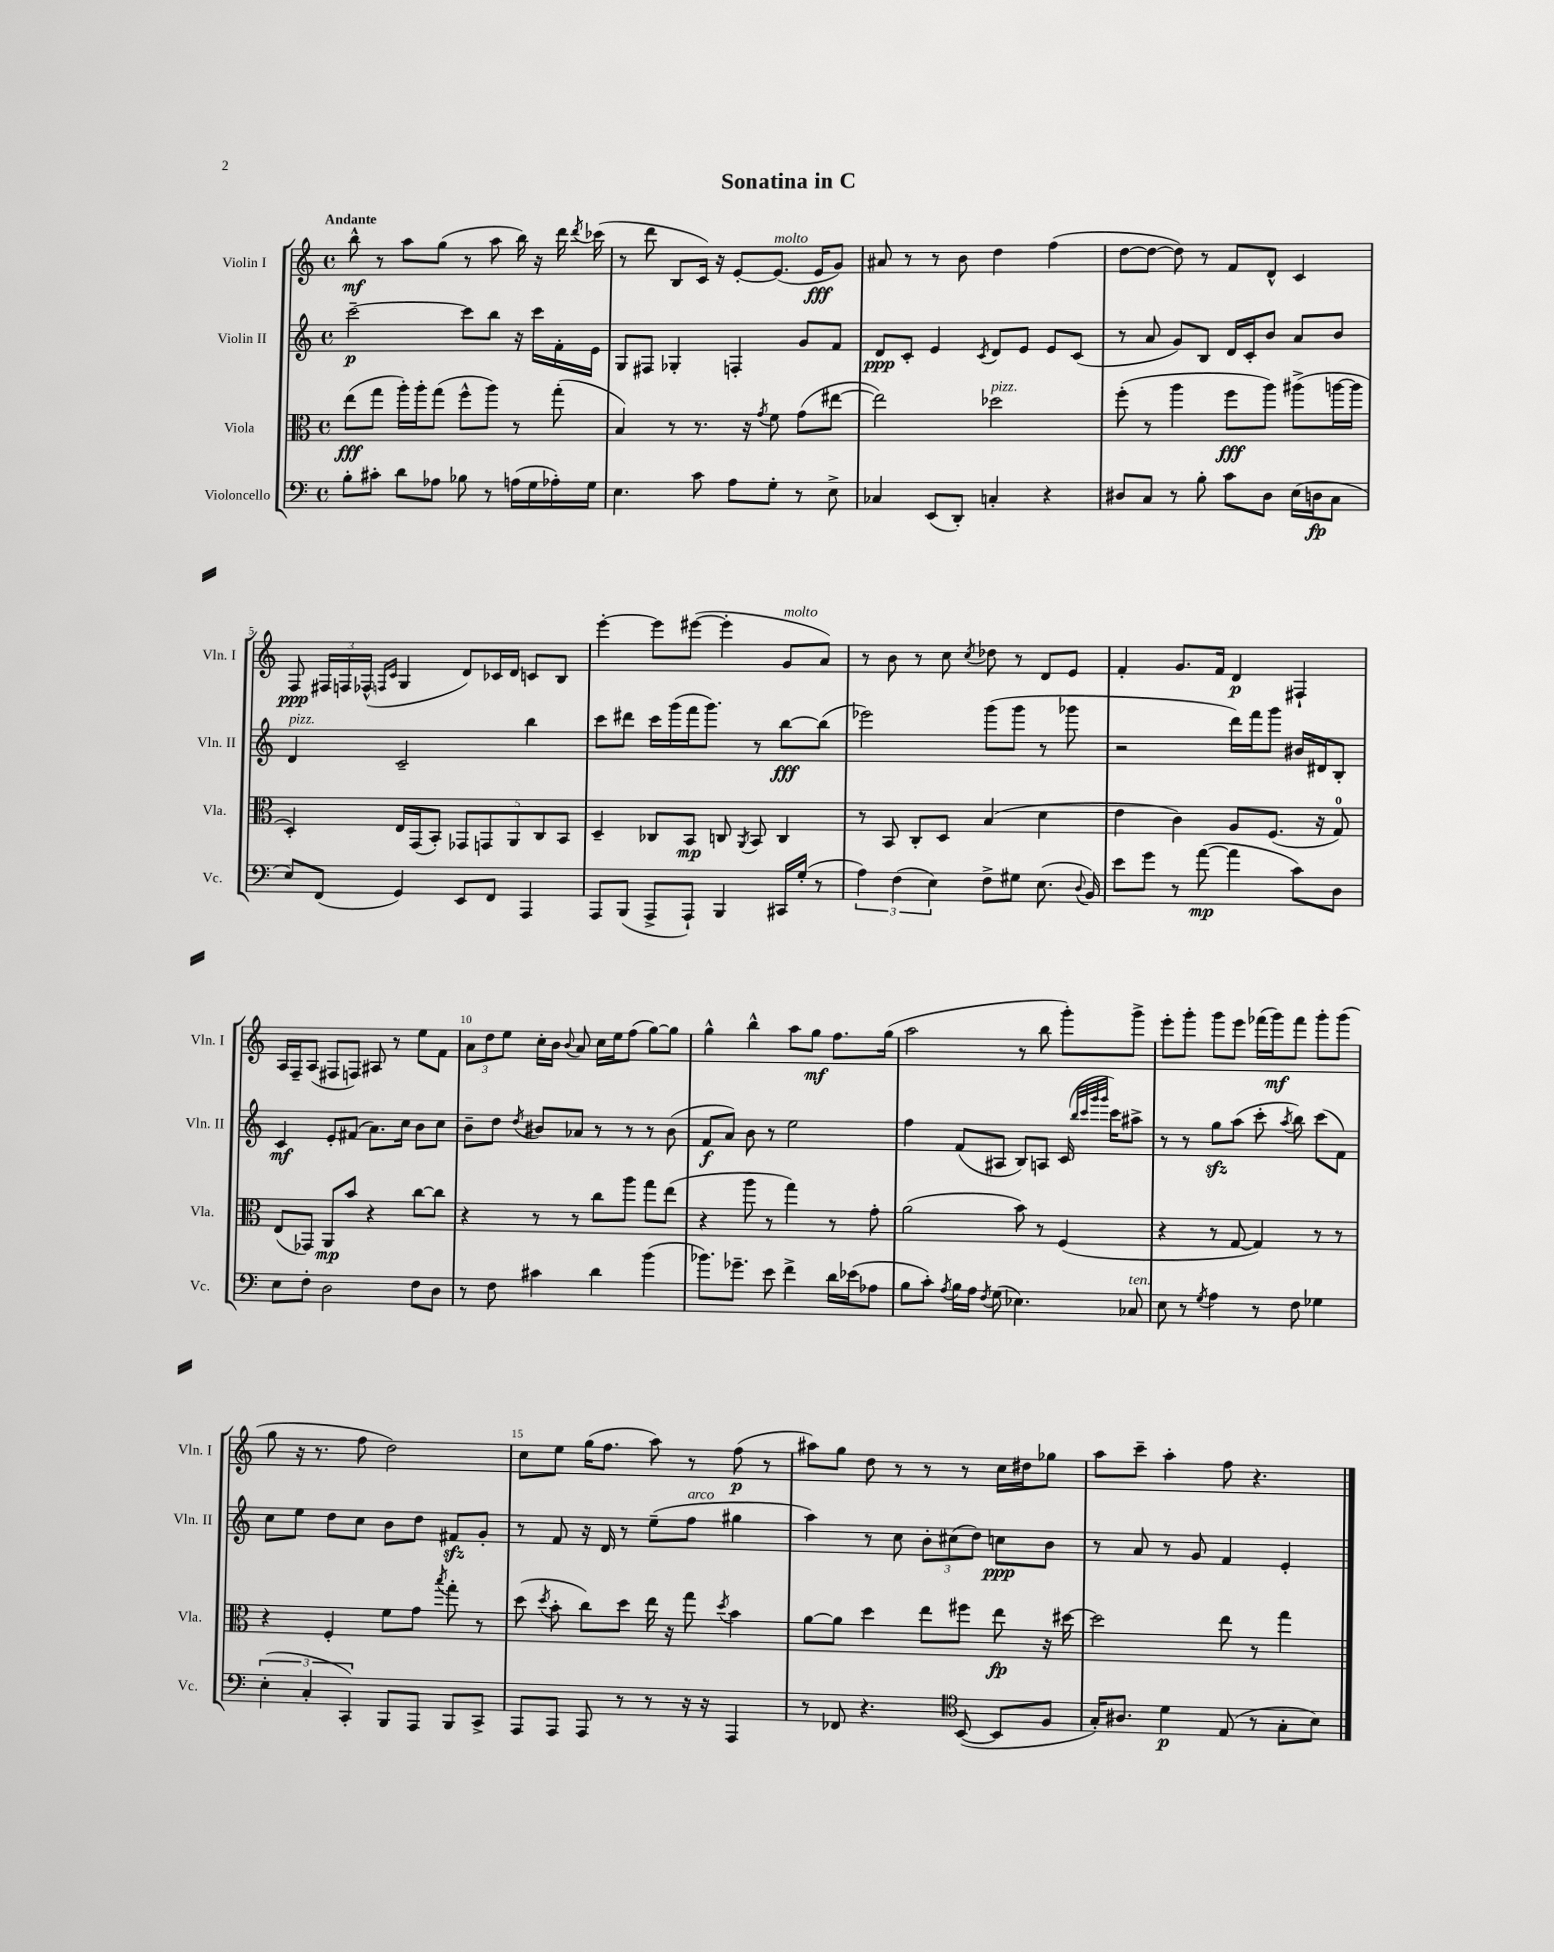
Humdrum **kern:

**kern	**dynam	**kern	**dynam	**kern	**dynam	**kern	**dynam
*part4	*part4	*part3	*part3	*part2	*part2	*part1	*part1
*staff4	*staff4	*staff3	*staff3	*staff2	*staff2	*staff1	*staff1
*I"Violoncello	*	*I"Viola	*	*I"Violin II	*	*I"Violin I	*
*I'Vc.	*	*I'Vla.	*	*I'Vln. II	*	*I'Vln. I	*
*clefF4	*	*clefC3	*	*clefG2	*	*clefG2	*
*k[]	*	*k[]	*	*k[]	*	*k[]	*
*M4/4	*	*M4/4	*	*M4/4	*	*M4/4	*
*met(c)	*	*met(c)	*	*met(c)	*	*met(c)	*
=1	=1	=1	=1	=1	=1	=1	=1
!	!	!	!	!	!	!LO:TX:a:B:t=Andante	!
8B'\L	.	(8ee\L	fff	[2ccc~\	p	8bb^^\	mf
8c#X'\J	.	8gg\J	.	.	.	8r	.
8d\L	.	16aa'\LL)	.	.	.	8aa\L	.
.	.	16aa'\J	.	.	.	.	.
8A-X\J	.	(8gg\J	.	.	.	(8gg\J	.
8B-X\	.	8ff^^\L	.	8ccc\L]	.	8r	.
8r	.	8aa\J)	.	8bb\J	.	8aa\	.
(16An\LL	.	8r	.	16r	.	16bb\)	.
16G\	.	.	.	16ccc\LL	.	16r	.
16A-X'\)	.	(8gg'\	.	16f'\	.	16ddd\	.
.	.	.	.	.	.	8qddd/	.
16G\JJ	.	.	.	16e\JJ	.	(16ccc-X\	.
=2	=2	=2	=2	=2	=2	=2	=2
4.E\	.	4B/)	.	8G/L	.	8r	.
.	.	.	.	8F#X/J	.	8ddd\	.
.	.	8r	.	4G-X'/	.	8B/L	.
8c\	.	8.r	.	.	.	16c/Jk)	.
.	.	.	.	.	.	16r	.
8A\L	.	.	.	4Fn'/	.	[8e'/L	.
.	.	16r	.	.	.	.	.
.	.	8qg/	.	.	.	.	.
!	!	!	!	!	!	!LO:TX:a:i:t=molto	!
8G'\J	.	8f\	.	.	.	(8.e/J]	.
8r	.	(8g\L	.	8g/L	.	.	.
.	.	.	.	.	.	16e/KL	fff
8E^\	.	[8ee#X\J	.	8f/J	.	8g/J)	.
=3	=3	=3	=3	=3	=3	=3	=3
4C-X/	.	2ee#\])	.	8d/L	ppp	8a#X/	.
.	.	.	.	8c'/J	.	8r	.
(8EE/L	.	.	.	4e/	.	8r	.
8DD'/J)	.	.	.	.	.	8b\	.
.	.	.	.	8qc/	.	.	.
!	!	!LO:TX:a:i:t=pizz.	!	!	!	!	!
4Cn'/	.	2dd-X\	.	8d/L	.	4dd\	.
.	.	.	.	8e/J	.	.	.
4r	.	.	.	8e/L	.	(4ff\	.
.	.	.	.	(8c/J	.	.	.
=4	=4	=4	=4	=4	=4	=4	=4
8D#X/L	.	(8ff'\	.	8r	.	[8dd\L	.
8C/J	.	8r	.	8a/	.	8dd\J_	.
8r	.	4aa\	.	8g/L)	.	8dd\])	.
8B'\	.	.	.	8B/J	.	8r	.
8c\L	.	8ff\L	fff	16d/LL	.	8f/L	.
.	.	.	.	16c'/J	.	.	.
8D#\J	.	8aa\J)	.	8b/J	.	8d^^/J	.
(16E\LL	.	(8aa#X^\L	.	8a/L	.	4c/	.
16Dn\J	fp	.	.	.	.	.	.
8C\J	.	[16aan\L	.	8b/J	.	.	.
.	.	16aa\JJ]	.	.	.	.	.
!!LO:LB:g=z
=5	=5	=5	=5	=5	=5	=5	=5
!	!	!	!	!LO:TX:a:i:t=pizz.	!	!	!
8E/L)	.	4D'/)	.	4d/	.	8F/	ppp
(8FF/J	.	.	.	.	.	24F#X/LL	.
.	.	.	.	.	.	24Fn/	.
.	.	.	.	.	.	(24F-X^^/JJ	.
.	.	.	.	.	.	16qqFn/LL	.
.	.	.	.	.	.	16qqc/JJ	.
4GG/)	.	16E/LL	.	2c~/	.	4G/	.
.	.	(16GG/J	.	.	.	.	.
.	.	8BB'/J)	.	.	.	.	.
8EE/L	.	10GG-X/L	.	.	.	8d/L)	.
.	.	10GGn/	.	.	.	.	.
8FF/J	.	.	.	.	.	16c-X/L	.
.	.	.	.	.	.	16d/JJ	.
.	.	10AA/	.	.	.	.	.
4AAA/	.	.	.	4bb\	.	8cn/L	.
.	.	10C/	.	.	.	.	.
.	.	.	.	.	.	8B/J	.
.	.	10BB/J	.	.	.	.	.
=6	=6	=6	=6	=6	=6	=6	=6
8AAA/L	.	4D~/	.	8ccc\L	.	[4eee'\	.
(8BBB/J	.	.	.	8ddd#X\J	.	.	.
8AAA^/L	.	8C-X/L	.	16ccc\LL	.	8eee\L]	.
.	.	.	.	(16ggg\	.	.	.
8AAA`/J)	.	8BB/J	mp	16fff\J	.	([8eee#X\J	.
.	.	.	.	8.ggg\J)	.	.	.
4BBB/	.	8Cn/	.	.	.	4eee#'\]	.
.	.	8qAA/	.	.	.	.	.
.	.	8BB/	.	8r	.	.	.
!	!	!	!	!	!	!LO:TX:a:i:t=molto	!
16CC#X/LL	.	4C/	.	[8bb\L	fff	8g/L	.
(16G'/JJ	.	.	.	.	.	.	.
8r	.	.	.	(8bb\J]	.	8a/J)	.
=7	=7	=7	=7	=7	=7	=7	=7
6A\)	.	8r	.	2eee-X\)	.	8r	.
.	.	8BB/	.	.	.	8b\	.
(6F\	.	.	.	.	.	.	.
.	.	8C'/L	.	.	.	8r	.
6E\)	.	.	.	.	.	.	.
.	.	8D/J	.	.	.	8cc\	.
.	.	.	.	.	.	8qcc/	.
8F^\L	.	(4B/	.	(8ggg\L	.	8dd-X\	.
8G#X\J	.	.	.	8ggg\J	.	8r	.
(8.E\	.	4d\	.	8r	.	8d/L	.
.	.	.	.	8ggg-X\	.	8e/J	.
8qqD/	.	.	.	.	.	.	.
16BB/)	.	.	.	.	.	.	.
=8	=8	=8	=8	=8	=8	=8	=8
8e\L	.	4e\	.	2r	.	4f'/	.
8g\J	.	.	.	.	.	.	.
8r	.	4c\)	.	.	.	8.g/L	.
([8a\	mp	.	.	.	.	.	.
.	.	.	.	.	.	16f/Jk	.
4a\]	.	8A/L	.	16ddd\LL)	.	4d/	p
.	.	.	.	16fff\J	.	.	.
.	.	(8.F/J	.	8ggg\J	.	.	.
8c\L)	.	.	.	16b#X/LL	.	4F#X`/	.
.	.	16r	.	16d#X/J	.	.	.
8D\J	.	8G/)	.	8B'/J	.	.	.
!!LO:LB:g=z
=9	=9	=9	=9	=9	=9	=9	=9
8E\L	.	(8E/L	.	4c/	mf	16A/LL	.
.	.	.	.	.	.	16F~/J	.
8F'\J	.	8GG-X/J)	.	.	.	(8A/J	.
2D\	.	8AA/L	mp	8e'/L	.	8F#X/L	.
.	.	8b/J	.	(8f#X/J	.	8Fn/J)	.
.	.	4r	.	8.a\L)	.	8A#X/	.
.	.	.	.	.	.	8r	.
.	.	.	.	16cc\Jk	.	.	.
8F\L	.	[8cc\L	.	8b\L	.	8ee\L	.
8D\J	.	8cc\J]	.	8cc\J	.	8f\J	.
=10	=10	=10	=10	=10	=10	=10	=10
8r	.	4r	.	8b~\L	.	12a\L	.
.	.	.	.	.	.	12dd\	.
8F\	.	.	.	8dd\J	.	.	.
.	.	.	.	.	.	12ee\J	.
.	.	.	.	8qdd/	.	.	.
4c#X\	.	8r	.	8b#X/L	.	16cc'\LL	.
.	.	.	.	.	.	16b\JJ	.
.	.	.	.	.	.	8qqb/	.
.	.	8r	.	8a-X/J	.	8a/	.
4d\	.	8cc\L	.	8r	.	16cc\LL	.
.	.	.	.	.	.	16ee\J	.
.	.	8aa\J	.	8r	.	(8ff\J	.
(4b\	.	8gg\L	.	8r	.	[8gg\L)	.
.	.	(8ee\J	.	(8b#\	.	8gg\J]	.
=11	=11	=11	=11	=11	=11	=11	=11
8.b-X\L)	.	4r	.	8f/L	f	4gg^^\	.
.	.	.	.	8a/J)	.	.	.
8.g-X~\J	.	.	.	.	.	.	.
.	.	8aa\	.	8b\	.	4bb^^\	.
8e\	.	8r	.	8r	.	.	.
4f^\	.	4gg\)	.	2ee\	.	8aa\L	.
.	.	.	.	.	.	8gg\J	mf
16d\LL	.	8r	.	.	.	8.ff\L	.
(16e-X\J	.	.	.	.	.	.	.
8A-X\J	.	8g'\	.	.	.	.	.
.	.	.	.	.	.	(16gg\Jk	.
=12	=12	=12	=12	=12	=12	=12	=12
8B\L	.	(2a\	.	4ff\	.	2aa\	.
8c'\J)	.	.	.	.	.	.	.
8qA/	.	.	.	.	.	.	.
16B\LL	.	.	.	(8f/L	.	.	.
16A\JJ	.	.	.	.	.	.	.
8qF/	.	.	.	.	.	.	.
(8G\	.	.	.	8A#X/J	.	.	.
4.E-X\)	.	8b\)	.	8B/L)	.	8r	.
.	.	8r	.	8An/J	.	8bb\	.
.	.	(4F/	.	(16c/	.	8ggg'\L)	.
.	.	.	.	32qqbb/LLL	.	.	.
.	.	.	.	32qqccc/	.	.	.
.	.	.	.	32qqggg/	.	.	.
.	.	.	.	32qqggg/JJJ	.	.	.
.	.	.	.	16ccc\KL)	.	.	.
!LO:TX:a:i:t=ten.	!	!	!	!	!	!	!
8C-X/	.	.	.	8aa#X^\J	.	8ggg^\J	.
=13	=13	=13	=13	=13	=13	=13	=13
8E\	.	4r	.	8r	.	8eee'\L	.
8r	.	.	.	8r	.	8ggg'\J	.
8qG/	.	.	.	.	.	.	.
4A\	.	8r	.	8ggzz\L	.	8ggg\L	.
.	.	[8G/	.	(8aa\J	.	8eee\J	.
8r	.	4G/])	.	8ccc'\	.	(16fff-X\LL	.
.	.	.	.	.	.	16ggg\J)	mf
.	.	.	.	8qaa/	.	.	.
8F\	.	.	.	8bb\)	.	8fff-\J	.
4G-X\	.	8r	.	(8ccc\L	.	8ggg'\L	.
.	.	8r	.	8f\J)	.	(8ggg\J	.
!!LO:LB:g=z
=14	=14	=14	=14	=14	=14	=14	=14
(6E'\	.	4r	.	8cc\L	.	8gg\	.
.	.	.	.	8ee\J	.	16r	.
6C'/	.	.	.	.	.	.	.
.	.	.	.	.	.	8.r	.
.	.	4F'/	.	8dd\L	.	.	.
6CC'/)	.	.	.	.	.	.	.
.	.	.	.	8cc\J	.	8ff\	.
8BBB/L	.	8f\L	.	8b\L	.	2dd\)	.
8AAA/J	.	8g\J	.	8dd\J	.	.	.
.	.	8qbb/	.	.	.	.	.
8BBB/L	.	8gg'\	.	8f#Xzz/L	.	.	.
8CC^/J	.	8r	.	8g'/J	.	.	.
=15	=15	=15	=15	=15	=15	=15	=15
8AAA/L	.	(8dd\	.	8r	.	8cc\L	.
.	.	8qdd/	.	.	.	.	.
8AAA/J	.	8b'\	.	8f/	.	8ee\J	.
8AAA/	.	8cc\L)	.	16r	.	(16gg\KL	.
.	.	.	.	16d/	.	8.ff\J	.
8r	.	8dd\J	.	8r	.	.	.
8r	.	16ee\	.	(8ee~\L	.	8aa\)	.
.	.	16r	.	.	.	.	.
!	!	!	!	!LO:TX:a:i:t=arco	!	!	!
16r	.	8gg\	.	8ff\J	.	8r	.
16r	.	.	.	.	.	.	.
.	.	8qdd/	.	.	.	.	.
4AAA/	.	4b\	.	4gg#X\	.	(8ff\	p
.	.	.	.	.	.	8r	.
=16	=16	=16	=16	=16	=16	=16	=16
8r	.	[8a\L	.	4aa\)	.	8aa#X\L)	.
8FF-X/	.	8a\J]	.	.	.	8gg\J	.
4.r	.	4dd\	.	8r	.	8dd\	.
.	.	.	.	8cc\	.	8r	.
.	.	8ee\L	.	12b'\L	.	8r	.
.	.	.	.	(12cc#X\	.	.	.
*clefC4	*	*	*	*	*	*	*
([8BB/	.	8ff#X\J	.	.	.	8r	.
.	.	.	.	12dd\J)	.	.	.
8BB/L]	.	8ee\	fp	8ccn\L	ppp	16cc\LL	.
.	.	.	.	.	.	16dd#X\J	.
8F/J	.	16r	.	8b\J	.	8gg-X\J	.
.	.	[16dd#X\	.	.	.	.	.
=17	=17	=17	=17	=17	=17	=17	=17
16G'/KL)	.	2dd#\]	.	8r	.	8aa\L	.
8.A#X/J	.	.	.	.	.	.	.
.	.	.	.	8a/	.	8ccc~\J	.
4d\	p	.	.	8r	.	4aa'\	.
.	.	.	.	8g/	.	.	.
(8E/	.	8ee\	.	4f/	.	8ff\	.
8r	.	8r	.	.	.	4.r	.
8G'\L	.	4gg\	.	4e'/	.	.	.
8B\J)	.	.	.	.	.	.	.
==	==	==	==	==	==	==	==
*-	*-	*-	*-	*-	*-	*-	*-
